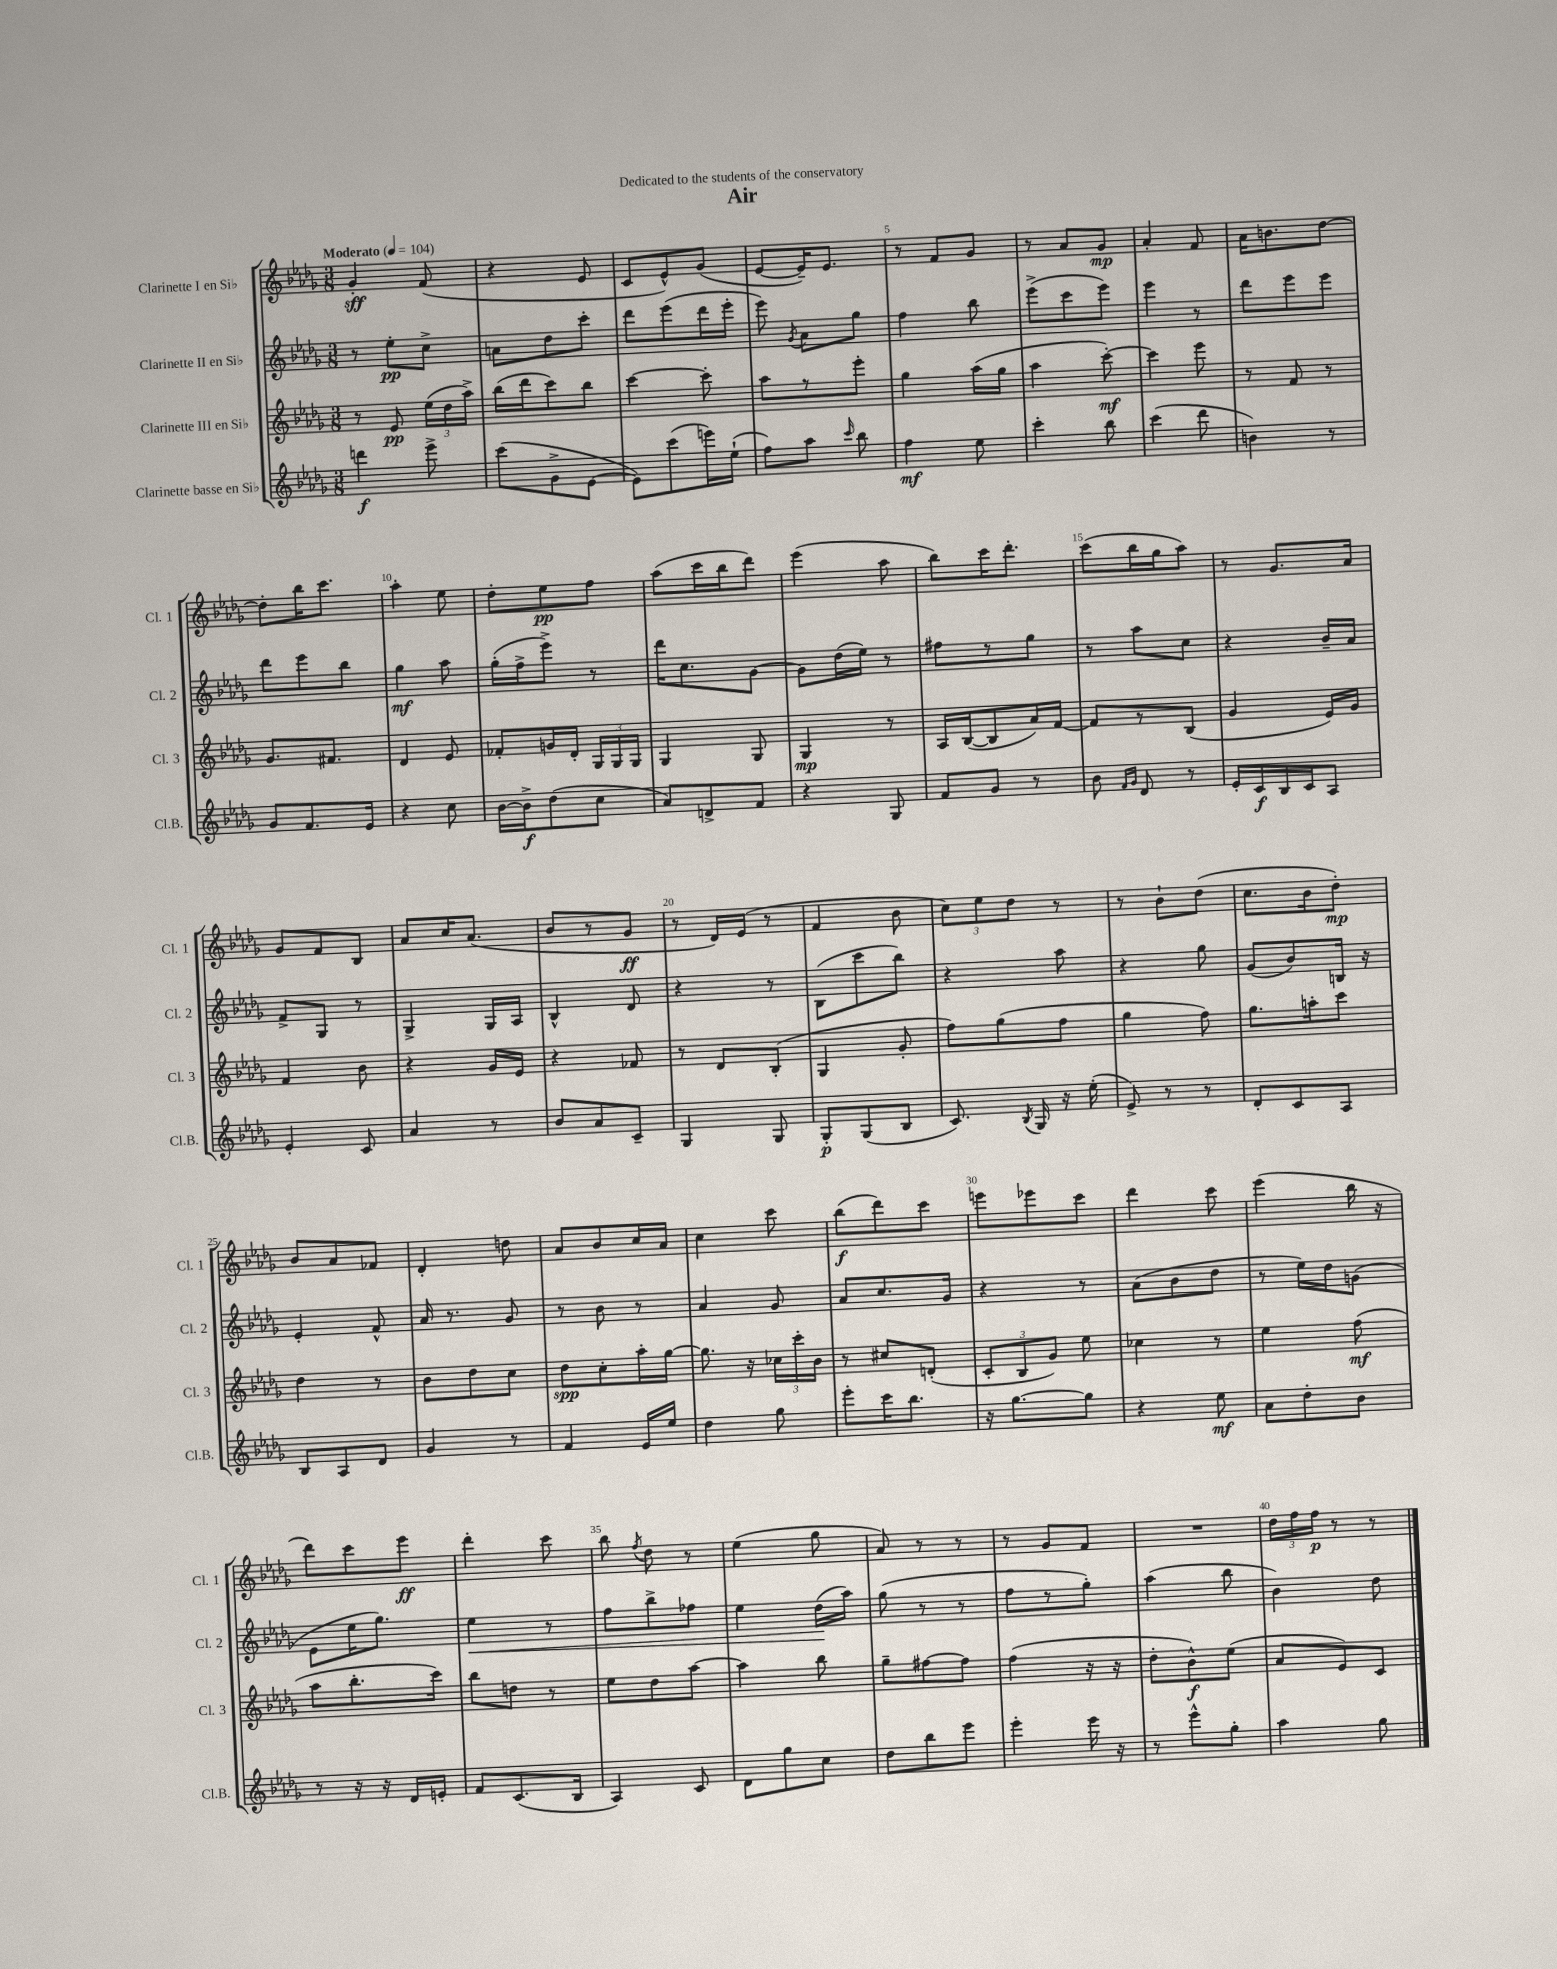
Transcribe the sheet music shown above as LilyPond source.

\header { title = "Air" dedication = "Dedicated to the students of the conservatory" }
<<
\new StaffGroup <<
\new Staff = "s0" \with { instrumentName = "Clarinette I en Sib" shortInstrumentName = "Cl. 1" } {
    \clef treble \key des \major \numericTimeSignature \time 3/8 \tempo "Moderato" 4 = 104
    \autoBeamOff ges'4-.\sff f'8( |
    r4 ees'8 |
    c'8[ ees'8-^) ges'8]( |
    ees'8[~ ees'16--) ees'8.] |
    r8 f'8[ ges'8] |
    r8 aes'8[ ges'8]\mp |
    aes'4-. f'8 |
    aes'16[ b'8. des''8]~ |
    des''8[-. bes''16 c'''8.] |
    aes''4-. ees''8 |
    des''8[-. ees''8\pp f''8] |
    aes''8[( c'''16 bes''16 des'''8]) |
    ees'''4( aes''8 |
    bes''8[) c'''16 des'''8.]-. |
    c'''8[( bes''16 ges''16 aes''8]) |
    r8 ges'8.[ aes'16] |
    ges'8[ f'8 bes8] |
    aes'8[ c''16 aes'8.]( |
    bes'8[ r8 ges'8]\ff |
    r8 des'16[) ees'16]( r8 |
    f'4 bes'8 |
    \tuplet 3/2 { c''8[) ees''8 des''8] } r8 |
    r8 bes'8[-! des''8]( |
    c''8.[ bes'16 des''8]-.\mp) |
    bes'8[ aes'8 fes'8] |
    des'4-. d''8 |
    aes'8[ bes'8 c''16 aes'16] |
    c''4 c'''8 |
    bes''8[\f( des'''8) c'''8] |
    e'''8[ ees'''8 c'''8] |
    des'''4 c'''8 |
    ees'''4( bes''16 r16 |
    des'''8[) c'''8 ees'''8]\ff |
    des'''4-. c'''8 |
    bes''8 \acciaccatura { f''8 } des''8 r8 |
    ees''4( ges''8 |
    aes'8) r8 r8 |
    r8 ges'8[ f'8] |
    R4. |
    \tuplet 3/2 { des''16[ f''16 f''16]\p } r8 r8 \bar "|." |
}
\new Staff = "s1" \with { instrumentName = "Clarinette II en Sib" shortInstrumentName = "Cl. 2" } {
    \clef treble \key des \major \numericTimeSignature \time 3/8
    \autoBeamOff r8 ees''8[-.\pp c''8]-> |
    a'8[ des''8 c'''8]-. |
    des'''8[ ees'''8( des'''16 ees'''16]-. |
    ees'''8) \acciaccatura { ges'8 } aes'8[ ges''8] |
    f''4 bes''8 |
    ees'''8[->( c'''8 ees'''8]) |
    ees'''4 r8 |
    des'''8[ ees'''8 ees'''8] |
    des'''8[ ees'''8 bes''8] |
    ges''4\mf aes''8 |
    ges''16[-.( f''16-> ees'''8]->) r8 |
    des'''16[ c''8. ges'8]~ |
    ges'8[ des''16( ees''16]) r8 |
    fis''8[ r8 ges''8] |
    r8 aes''8[ c''8] |
    r4 bes'16[-- aes'16] |
    f'8[-> ges8] r8 |
    ges4-> ges16[ aes16] |
    bes4-^ des'8 |
    r4 r8 |
    bes8[( c'''8 bes''8]) |
    r4 aes''8 |
    r4 ges''8 |
    ges'8[( bes'8) b16] r16 |
    ees'4-. f'8-^ |
    aes'16 r8. ges'8 |
    r8 bes'8 r8 |
    aes'4 ges'8 |
    aes'8[ c''8. ges'16] |
    r4 r8 |
    aes'8[( bes'8 des''8] |
    r8 ees''16[) des''16 g'8]( |
    ees'8[ ees''16 ges''8.]) |
    ees''4\< r8 |
    f''8[ bes''8-> fes''8] |
    ees''4 des''16[\!( aes''16]) |
    ges''8( r8 r8 |
    f''8[ r8 ges''8]-.) |
    aes''4( bes''8 |
    bes'4) des''8 \bar "|." |
}
\new Staff = "s2" \with { instrumentName = "Clarinette III en Sib" shortInstrumentName = "Cl. 3" } {
    \clef treble \key des \major \numericTimeSignature \time 3/8
    \autoBeamOff r8 ees'8\pp \tuplet 3/2 { ees''16[( des''16 aes''16]->) } |
    bes''16[( des'''16 c'''8) bes''8] |
    c'''4~ c'''8-. |
    aes''8[ r8 ees'''8]-. |
    ges''4 aes''16[( ges''16] |
    aes''4 c'''8~-.\mf) |
    c'''4 ees'''8 |
    r8 f'8 r8 |
    ges'8.[ fis'8.] |
    des'4 ees'8 |
    fes'8[-. g'16 des'16]-. \tuplet 3/2 { ges16[ ges16 ges16] } |
    ges4 ges8 |
    ges4\mp r8 |
    aes16[ bes16~( bes8 aes'16) f'16]~ |
    f'8[ r8 bes8]( |
    ges'4 ees'16[) ges'16] |
    f'4 bes'8 |
    r4 ges'16[ ees'16] |
    r4 fes'8 |
    r8 des'8[ bes8]-.( |
    ges4 ges'8-. |
    f''8[) ges''8( f''8] |
    ges''4 f''8) |
    ges''8.[ a''16-. c'''8] |
    des''4 r8 |
    bes'8[ des''8 c''8] |
    des''8[\spp c''8-. aes''16-. ges''16]~ |
    ges''8. r16 \tuplet 3/2 { ces''16[ c'''16-. bes'16] } |
    r8 cis''8[ d'8]-.( |
    \tuplet 3/2 { c'8[-. bes8 ges'8]) } ees''8 |
    ces''4 r8 |
    ees''4 f''8\mf( |
    aes''8[ bes''8.-. c'''16]) |
    bes''8[ d''8] r8 |
    ees''8[ des''8 aes''8]~ |
    aes''4 bes''8 |
    ges''8[-- fis''8~ fis''8] |
    f''4( r16 r16 |
    des''8[-. bes'8-^\f) ees''8]( |
    aes'8[ ees'8) c'8] \bar "|." |
}
\new Staff = "s3" \with { instrumentName = "Clarinette basse en Sib" shortInstrumentName = "Cl.B." } {
    \clef treble \key des \major \numericTimeSignature \time 3/8
    \autoBeamOff d'''4\f ees'''8-> |
    c'''8[( ges'8-> ees'8]~ |
    ees'8[) c'''8( e'''16) ees''16]-!( |
    f''8[) aes''8] \grace { c'''16 } bes''8 |
    f''4\mf ees''8 |
    c'''4-. bes''8 |
    c'''4( des'''8 |
    b'4) r8 |
    ges'8[ f'8. ees'16] |
    r4 c''8 |
    bes'16[~ bes'16->\f des''8( c''8] |
    aes'8[) d'8-> f'8] |
    r4 ges8 |
    f'8[ ges'8] r8 |
    bes'8 \grace { f'16[ ges'16] } des'8 r8 |
    ees'16[-. c'16\f bes16 c'16 aes8] |
    ees'4-. c'8 |
    aes'4 r8 |
    bes'8[ aes'8 c'8]-- |
    ges4 ges8 |
    ges8[-.\p ges8( bes8] |
    c'8.) \acciaccatura { bes8 } ges16 r16 ees''16-.( |
    ees'8->) r8 r8 |
    des'8[-. c'8 aes8] |
    bes8[ aes8 des'8] |
    ges'4 r8 |
    f'4 ees'16[ ees''16] |
    des''4 ges''8 |
    ees'''8[-. c'''16 bes''8.] |
    r16 ges''8.[~ ges''8] |
    r4 ees''8\mf |
    aes'8[ des''8-. bes'8] |
    r8 r16 r16 des'16[ e'16]-. |
    f'8[ c'8.( bes16] |
    aes4) c'8 |
    des'8[ ges''8 c''8] |
    des''8[ bes''8 ees'''8] |
    ees'''4-. ees'''16 r16 |
    r8 ees'''8[-^ ges''8]-. |
    aes''4 ges''8 \bar "|." |
}
>>
>>
\layout { \context { \Score \override BarNumber.break-visibility = ##(#f #t #t) barNumberVisibility = #(every-nth-bar-number-visible 5) } }
